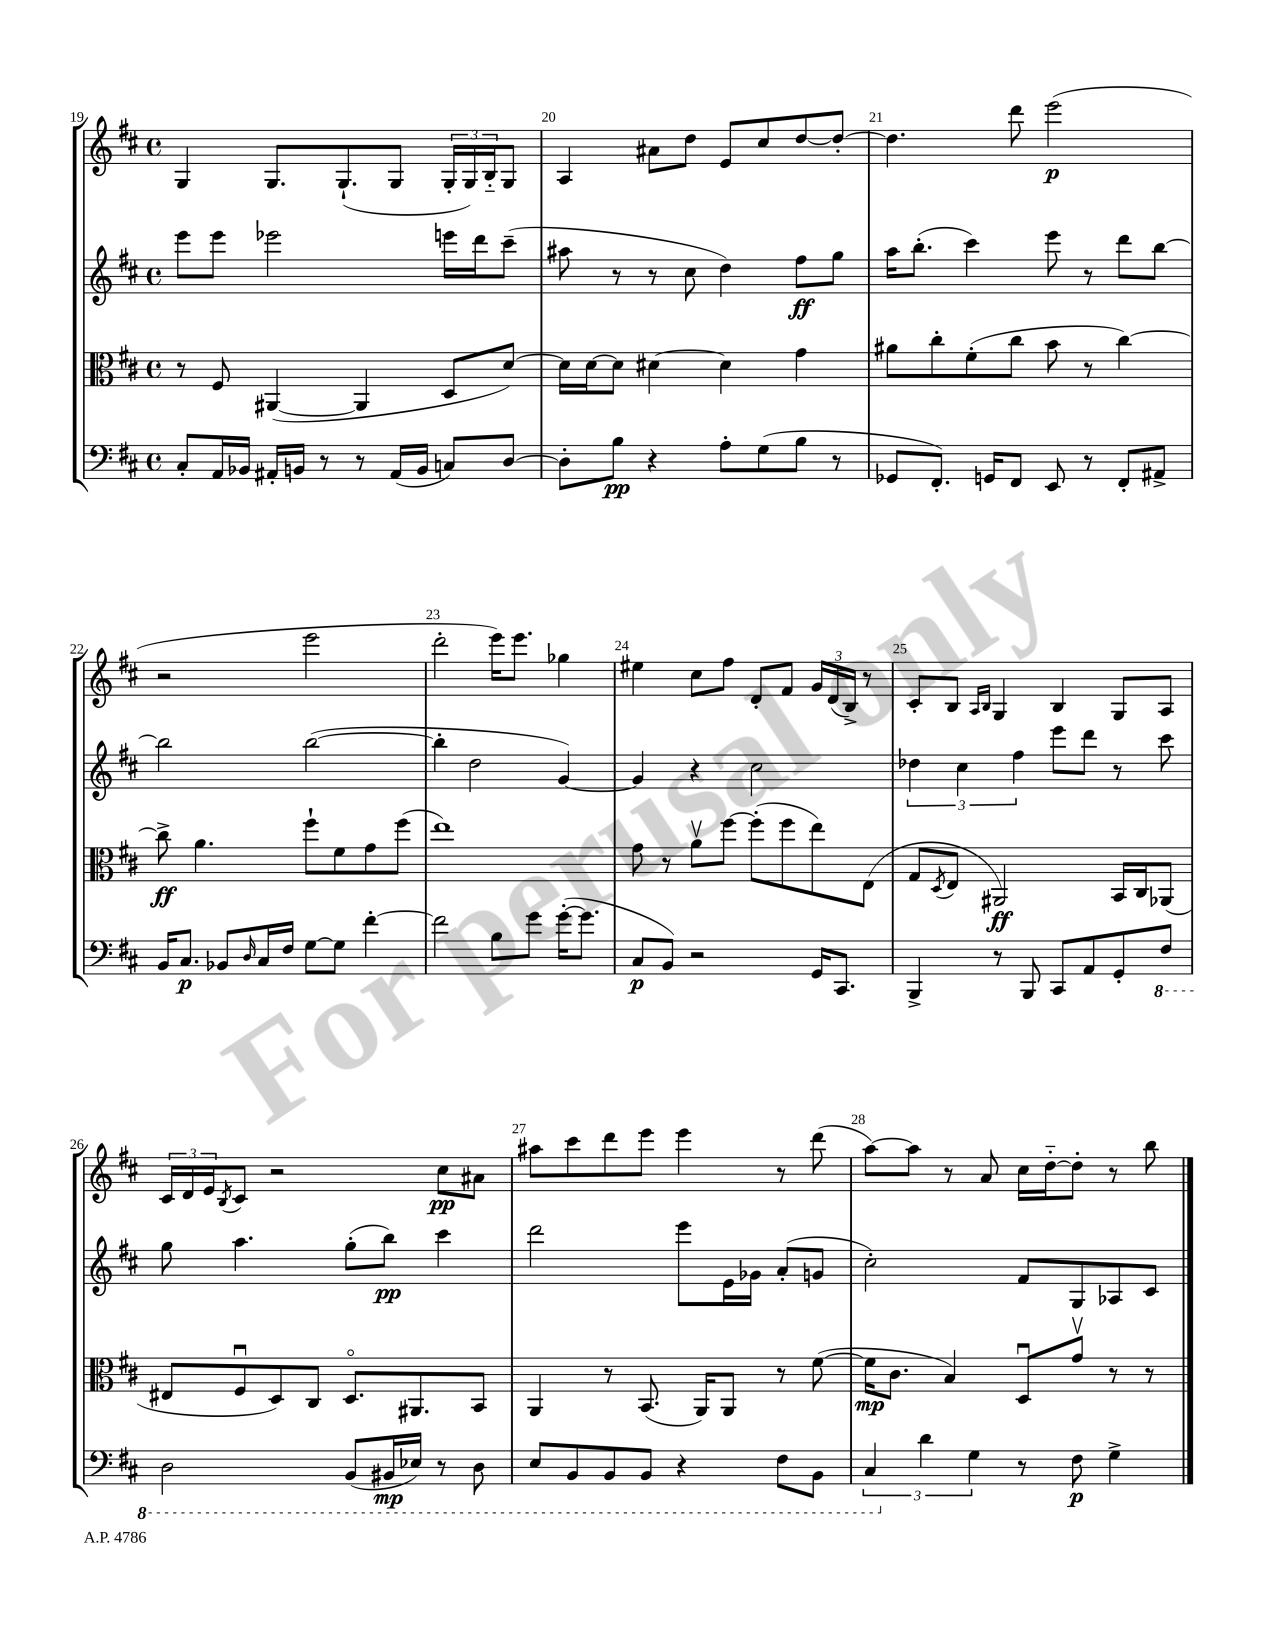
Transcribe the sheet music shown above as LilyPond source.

<<
\new StaffGroup <<
\new Staff = "s0" {
    \clef treble \key d \major \defaultTimeSignature \time 4/4
    g4 g8. g8.-!( g8 \tuplet 3/2 { g16-. g16) b16-_ } g8 |
    a4 ais'8 d''8 e'8 cis''8 d''8~ d''8~-. |
    d''4. d'''8 e'''2\p( |
    r2 e'''2 |
    d'''2-. e'''16) e'''8. ges''4 |
    eis''4 cis''8 fis''8 d'8-. fis'8 \tuplet 3/2 { g'16 d'16( b16->) } r8 |
    cis'8-. b8 \grace { a16 b16 } g4 b4 g8 a8 |
    \tuplet 3/2 { cis'16 d'16 e'16 } \acciaccatura { b8 } cis'8 r2 cis''8\pp ais'8 |
    ais''8 cis'''8 d'''8 e'''8 e'''4 r8 d'''8( |
    a''8~) a''8 r8 a'8 cis''16 d''16~-_ d''8-. r8 b''8 \bar "|." |
}
\new Staff = "s1" {
    \clef treble \key d \major \defaultTimeSignature \time 4/4
    e'''8 e'''8 ees'''2 e'''16 d'''16 cis'''8--( |
    ais''8 r8 r8 cis''8 d''4) fis''8\ff g''8 |
    a''16 b''8.-.( cis'''4) e'''8 r8 d'''8 b''8~ |
    b''2 b''2~( |
    b''4-. d''2 g'4~) |
    g'4 r4 cis''2 |
    \tuplet 3/2 { des''4 cis''4 fis''4 } e'''8 d'''8 r8 cis'''8 |
    g''8 a''4. g''8-.( b''8\pp) cis'''4 |
    d'''2 e'''8 e'16 ges'16 a'8-.( g'8 |
    cis''2-.) fis'8 g8 aes8 cis'8 \bar "|." |
}
\new Staff = "s2" {
    \clef alto \key d \major \defaultTimeSignature \time 4/4
    r8 fis8 ais,4~( ais,4 d8 d'8~) |
    d'16 d'16~ d'8 dis'4~ dis'4 g'4 |
    ais'8 cis''8-. fis'8-.( cis''8 b'8 r8 cis''4~) |
    cis''8->\ff a'4. fis''8-! fis'8 g'8 fis''8( |
    e''1) |
    g'8 r8 a'8\upbow fis''8~ fis''8-.( fis''8 e''8) e8( |
    g8 \acciaccatura { d8 } e8 ais,2\ff) b,16 cis16 aes,8( |
    eis8 fis8\downbow d8) cis8 d8.\flageolet ais,8. b,8 |
    a,4 r8 b,8.( a,16) a,8 r8 fis'8~( |
    fis'16\mp cis'8. b4) d8\downbow g'8\upbow r8 r8 \bar "|." |
}
\new Staff = "s3" {
    \clef bass \key d \major \defaultTimeSignature \time 4/4
    cis8-. a,16 bes,16 ais,16-. b,16 r8 r8 ais,16( b,16 c8) d8~ |
    d8-. b8\pp r4 a8-. g8( b8 r8 |
    ges,8 fis,8.-.) g,16 fis,8 e,8 r8 fis,8-. ais,8-> |
    b,16 cis8.\p bes,8 \grace { d16 } cis16 fis16 g8~ g8 fis'4~-. |
    fis'2 b8 g'8 g'16~-.( g'8. |
    cis8\p b,8) r2 g,16 cis,8. |
    b,,4-> r8 b,,8 cis,8 a,8 g,8-. \ottava #-1 fis,8 |
    d,2 b,,8( bis,,16\mp ees,16) r8 d,8 |
    e,8 b,,8 b,,8 b,,8 r4 fis,8 b,,8 |
    \tuplet 3/2 { cis,4 \ottava #0 d'4 g4 } r8 fis8\p g4-> \bar "|." |
}
>>
>>
\layout { \context { \Score currentBarNumber = #19 \override BarNumber.break-visibility = ##(#f #t #t) barNumberVisibility = #all-bar-numbers-visible } }
